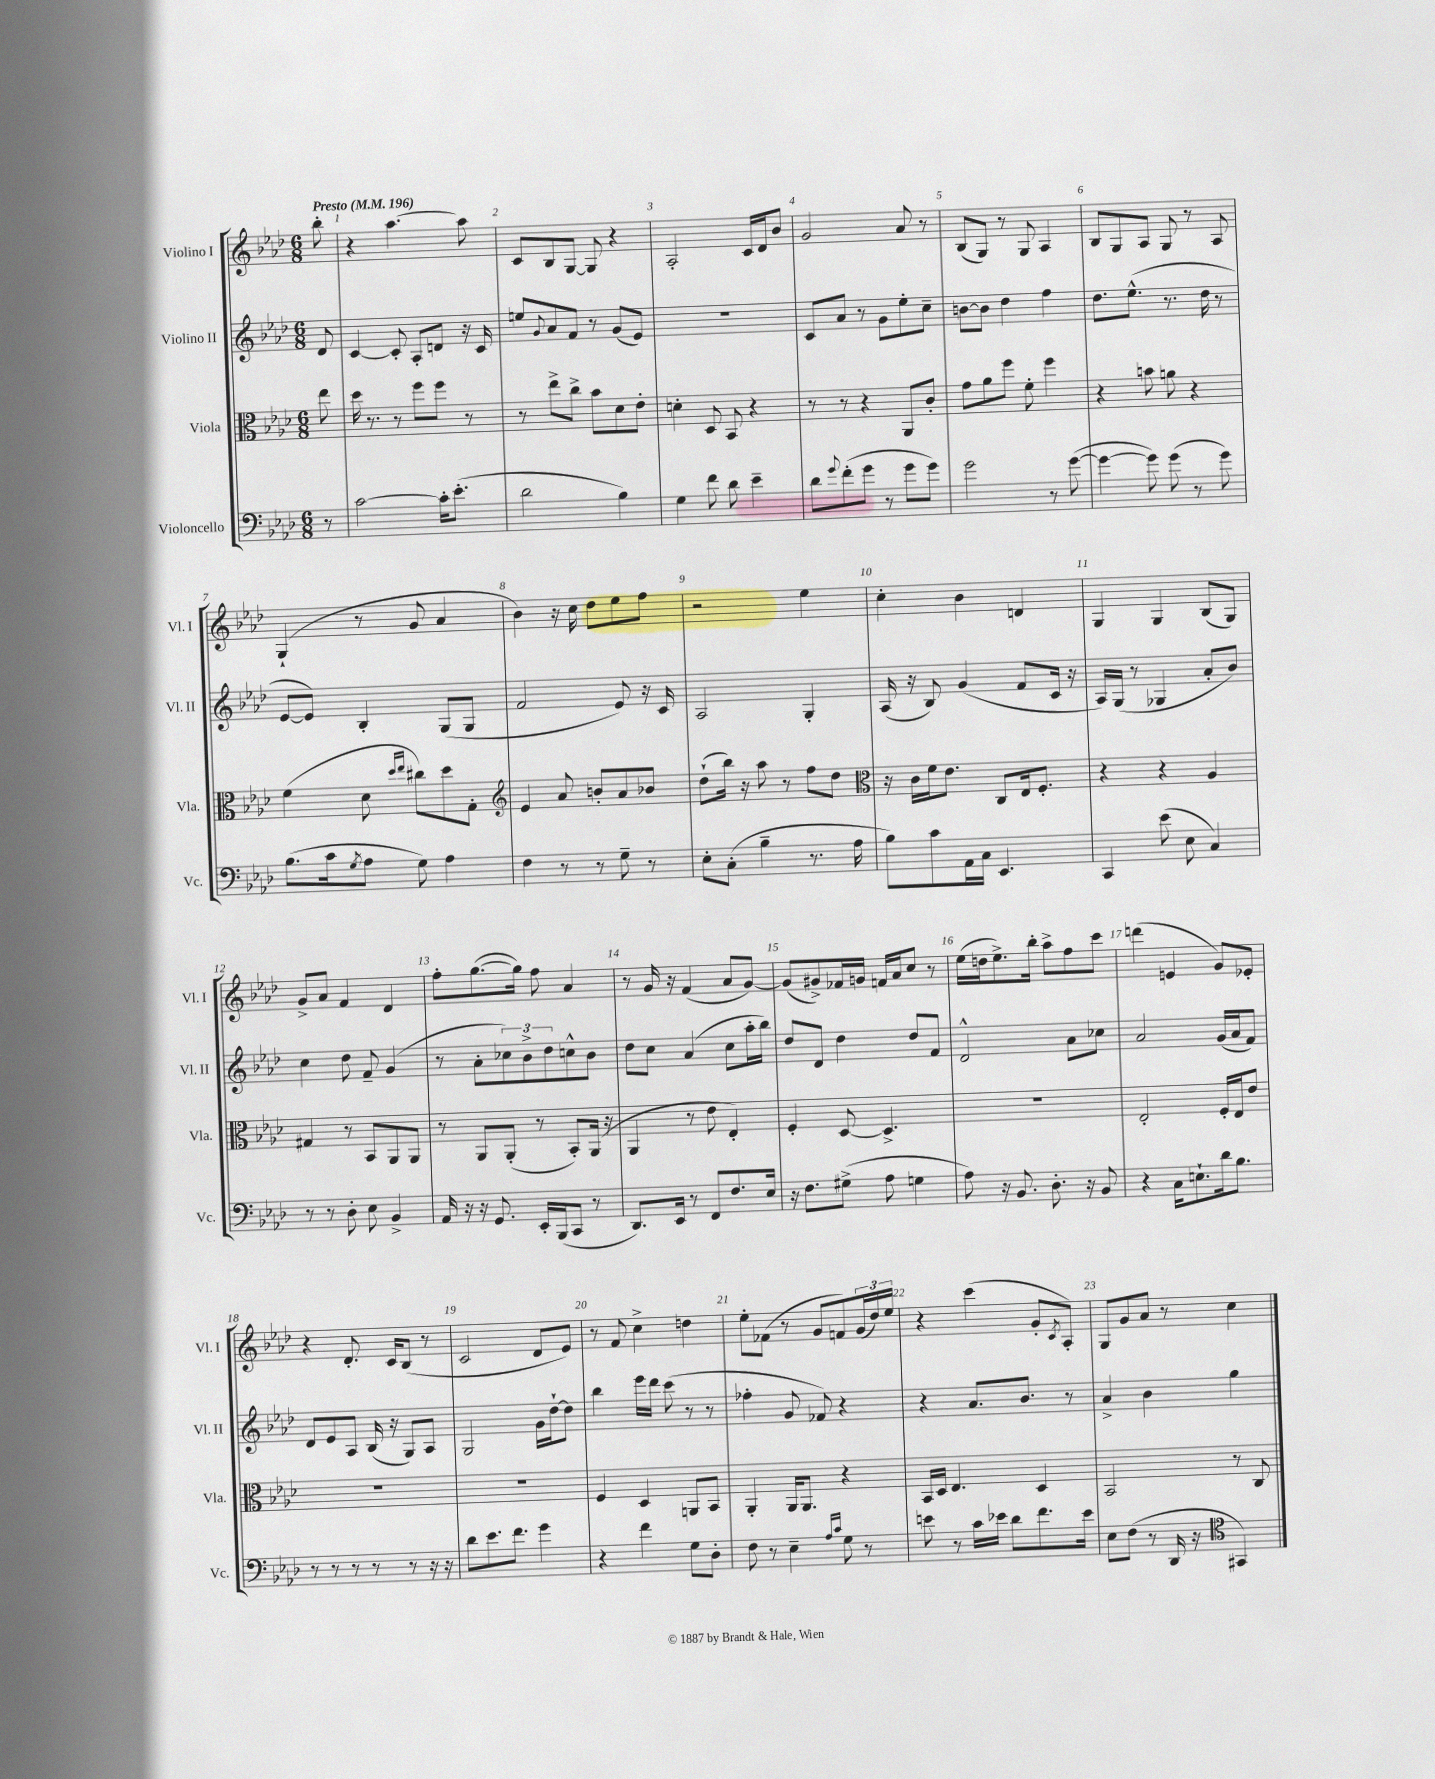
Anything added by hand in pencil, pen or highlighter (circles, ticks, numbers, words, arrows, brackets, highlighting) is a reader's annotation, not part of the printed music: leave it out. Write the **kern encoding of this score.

**kern	**kern	**kern	**kern
*staff4	*staff3	*staff2	*staff1
*clefF4	*clefC3	*clefG2	*clefG2
*k[b-e-a-d-]	*k[b-e-a-d-]	*k[b-e-a-d-]	*k[b-e-a-d-]
*M6/8	*M6/8	*M6/8	*M6/8
*MM196	*MM196	*MM196	*MM196
8r	8ee-\	8d-/	8bb-'\
=	=	=	=
[2c\	16dd-\	[4c/	4r
.	8.r	.	.
.	8r	8c'/]	[4.aa-\
.	8ff\L	8A-'/L	.
16c'\]LK	8ff\J	8d/J	.
(8.e-'\J	.	.	.
.	8r	16r	8aa-\]
.	.	16c/	.
=	=	=	=
2d-\	8r	8ee/L	8c/L
.	.	8qqg/	.
.	8ee-^\L	8a-/	8B-/
.	8cc^\J	8f/J	[8G/J
.	8b-\L	8r	8G/]
4B-\)	8d-\	(8g/L	4r
.	8e-'\J	8e-/J)	.
=	=	=	=
4G\	4d'\	2.r	2A-'/
8f\	8D-/	.	.
8d-\	8BB-/	.	.
4e-~\	4r	.	16c/LL
.	.	.	16d-/J
.	.	.	8b-/J
=	=	=	=
8d-\L	8r	8c/L	2g/
8qqg/	.	.	.
(8f'\	8r	8a-/J	.
8g\J	4r	8r	.
8r	.	8g\L	.
8g\L	8AA-/L	8ee-'\	8a-/
8g\J)	8c'/J	8cc~\J	8r
=	=	=	=
2g\	8g\L	[8b\L	(8B-/L
.	8a-\	8b\]J	8G/J)
.	8ff\J	4dd-\	8r
.	8f'\	.	8G/
8r	4ff\	4ff\	4A-/
([8g\	.	.	.
=	=	=	=
4g\_	4r	8.dd-\L	8B-/L
.	.	.	8G/
.	.	(8.ee-^^\J	.
8g\])	8b\	.	8A-/J
(8g\	8a\	8.r	8G/
8r	4r	.	8r
.	.	16dd-\	.
8g\)	.	8r	8A-/
=	=	=	=
(8.B-\L	(4f\	[8e-/L	(4G`/
.	.	8e-/]J)	.
16c\k	.	.	.
8qG/	.	.	.
8A-\J	8d-\	4B-'/	8r
.	16qqdd-/LL	.	.
.	16qqee-/JJ	.	.
8G\)	8cc#\L)	.	8g/
4A-\	8dd-\	(8G/L	4a-/
.	8G'\J	8G/J	.
=	=	=	=
*	*clefG2	*	*
4F\	4e-/	2f/	4b-\)
8r	8a-/	.	16r
.	.	.	16cc\
8r	8b'/L	.	8dd-\L
8G~\	8a-/	8e-/)	8ee-\
8r	8b-/J	16r	8ff\J
.	.	16c/	.
=	=	=	=
8E-'\L	(8dd-`\L	2A-/	2r
(8C'\J	16bb-\Jk)	.	.
.	16r	.	.
4B-~\	8aa-\	.	.
.	8r	.	.
8.r	8ff\L	4G'/	4ee-\
.	8dd-\J	.	.
16A-\	.	.	.
=	=	=	=
*	*clefC3	*	*
8B-\L)	16r	(16A-/	4cc'\
.	16c\LL	16r	.
8c\	16f\J	8B-/)	.
.	8.e-\J	.	.
16AA-\L	.	(4g/	4b-\
16C\JJ	.	.	.
4.EE-/	8C/L	.	.
.	16E-/k	8f/L	4d/
.	8.F'/J	.	.
.	.	16c/Jk	.
.	.	16r	.
=	=	=	=
4CC/	4r	16A-/LL)	4G/
.	.	(16G/JJ	.
.	.	8r	.
(8e-\	4r	4G-/	4G/
8E-\	.	.	.
4C/)	4A-/	8a-'/L	(8B-/L
.	.	8b-/J)	8G/J)
=	=	=	=
8r	4G#/	4cc\	8g^/L
8r	.	.	8a-/J
8D-'\	8r	8dd-\	4f/
8E-\	8BB-/L	8f~/	.
4BB-^/	8AA-/	(4g/	4d-/
.	8AA-/J	.	.
=	=	=	=
16AA-/	8r	8r	8ff'\L
16r	.	.	.
16r	8AA-/L	8a-'\L	([8.gg\
8.GG/	.	.	.
.	(8AA-'/J	12cc-\)	.
.	.	.	16gg\]Jk)
.	.	12b-^\	.
16EE-'/LL	8r	.	8ff\
.	.	12dd-\	.
(16BBB-/J	.	.	.
8CC/J	8BB-'/L)	8cc^^\	4a-/
8r	(16AA-/Jk	8b-\J	.
.	16r	.	.
=	=	=	=
8.DD-/L)	4AA-/	8dd-\L	8r
.	.	8cc\J	16g/
16EE-/Jk	.	.	16r
8r	8r	(4a-/	(4f/
8FF/L	8e-\	.	.
8.F/	4E-'/)	8cc\L	8a-/L
.	.	16aa-'\L	[8g/J)
16E-/Jk	.	16bb-\JJ)	.
=	=	=	=
16r	4F'/	8dd-/L	(8g/]L
8.F\L	.	.	.
.	.	8d-/J	8g#^/)
(8G#^\J	[8D-/	4dd-\	16f-/L
.	.	.	16g/JJ
8A-\	4.D-^/]	.	16f/LL
.	.	.	16a-/J
4G\	.	8dd-/L	8cc/J
.	.	8f/J	8r
=	=	=	=
8A-\)	2.r	2d-^^/	(16ee-\LL
.	.	.	16dd\J
16r	.	.	8.ee-^\)
8.BB-/	.	.	.
.	.	.	16bb-'\Jk
8.D-'\	.	.	8aa-^\L
.	.	8a-\L	8ff\
16r	.	.	.
8BB-/	.	8cc-\J	8ccc\J
=	=	=	=
4r	2E-'/	2a-/	(4ddd\
16C\LK	.	.	4e/
8.E`\	.	.	.
16d-\k	16F'/LL	(16g/LL	8g/L)
8.B-\J	16E-/J	16a-/J	.
.	8e-/J	8f/J)	8e-'/J
=	=	=	=
8r	2.r	8d-/L	4r
8r	.	8e-/	.
8r	.	8A-/J	8.d-'/
8r	.	(16B-/	.
.	.	16r	16c/LK
8r	.	8G/L)	(8B-/J
16r	.	8A-/J	8r
16r	.	.	.
=	=	=	=
8d-\L	2.r	2G/	2c/
8.e-\	.	.	.
8.f\J	.	.	.
4g\	.	16g\LL	8d-/L
.	.	[16dd-`\J	.
.	.	8dd-\]J	8e-/J)
=	=	=	=
4r	4F/	4bb-\	8r
.	.	.	8f/
4f\	4D-/	16eee-\LL	4cc^\
.	.	16ddd-\JJ	.
.	.	(8ccc\	.
8G\L	8AA/L	8r	4dd\
8D-'\J	8BB-/J	8r	.
=	=	=	=
8F\	4AA-'/	4ff-'\	8ee-'\L
8r	.	.	(8f-\J
4E-~\	16AA-/LK	8g/	8r
.	8.AA-/J	.	.
.	.	8f-/)	8g/L
16qqA-/LL	.	.	.
16qqc/JJ	.	.	.
8G\	4r	4r	8f/)
8r	.	.	(24g/L
.	.	.	24dd-/)
.	.	.	24ee-/JJ
=	=	=	=
8e\	16BB-/LL	4r	4r
.	16D-/JJ	.	.
8r	4.E-/	.	.
16c\LL	.	8.a-/L	(4ccc\
16e-\JJ	.	.	.
8d-\L	.	.	.
.	.	8.b-/J	.
8.f\	4D-/	.	8g'/L
.	.	.	8qc/
.	.	8r	8A-'/J)
16e-\Jk	.	.	.
=	=	=	=
8E-\L	2BB-/	4a-^/	8G/L
(8F\J	.	.	8g/
8r	.	4b-\	8a-/J
16DD-/	.	.	8r
16r	.	.	.
*clefC4	*	*	*
4GG#/)	8r	4gg\	4cc\
.	8C/	.	.
==	==	==	==
*-	*-	*-	*-
